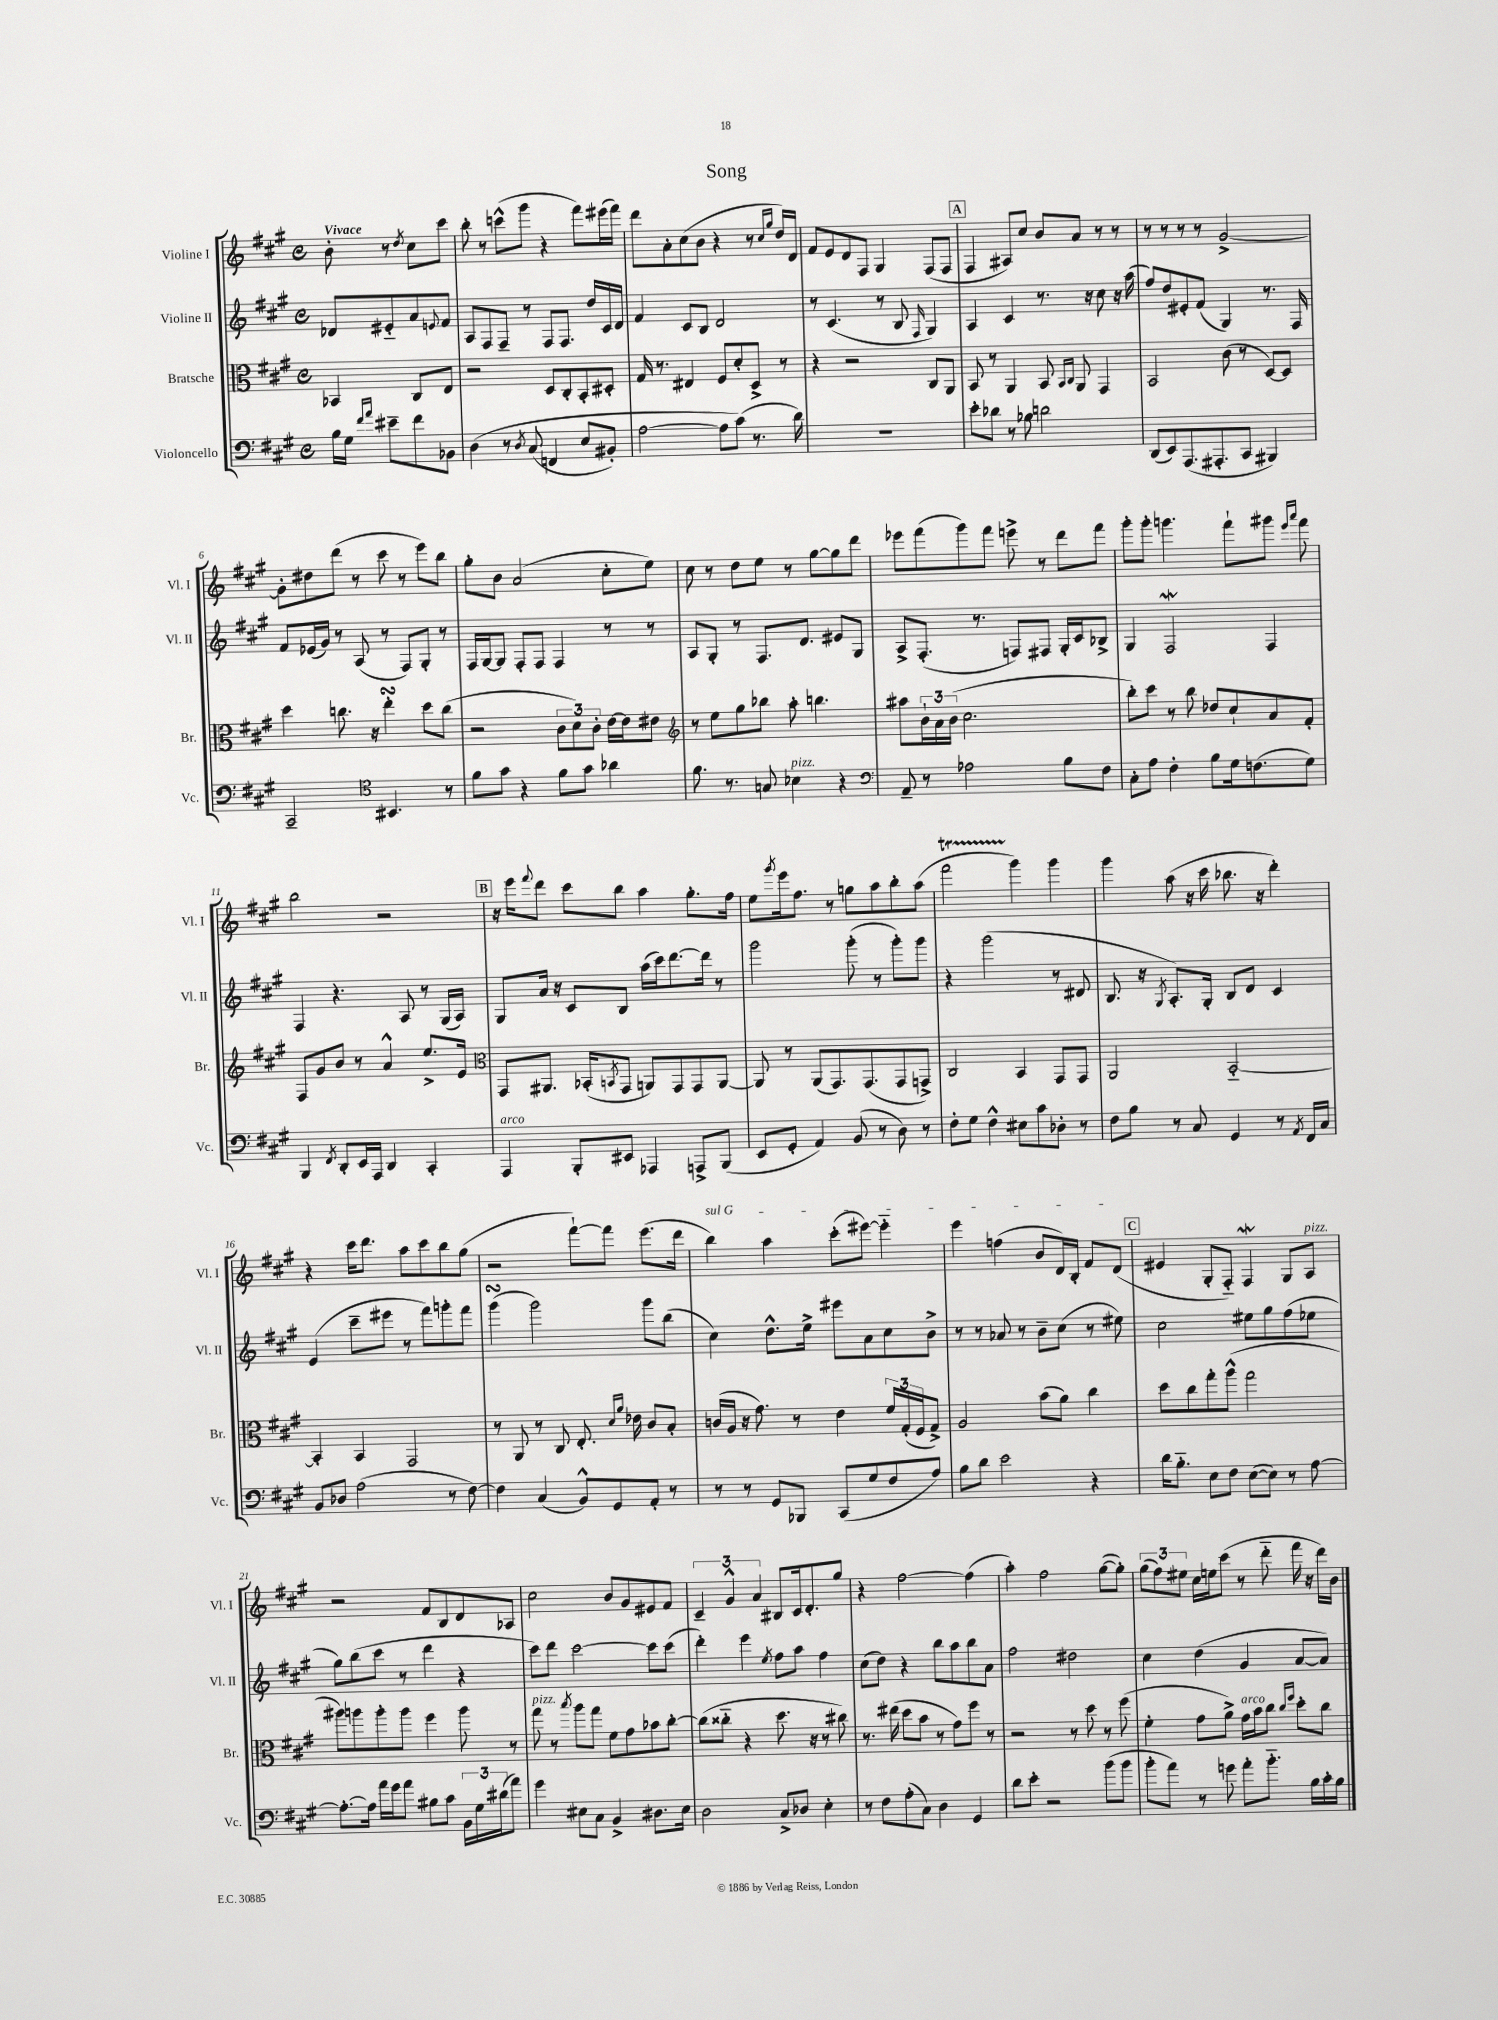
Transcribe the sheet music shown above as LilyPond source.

\header { title = "Song" }
<<
\new StaffGroup <<
\new Staff = "s0" \with { instrumentName = "Violine I" shortInstrumentName = "Vl. I" } {
    \clef treble \key a \major \defaultTimeSignature \time 4/4 \partial 2 \tempo "Vivace"
    b'8-. r8 \acciaccatura { d''8 } cis''8 cis'''8 |
    b''8-. r8 c'''8-^( gis'''8 r4 fis'''8) eis'''16( fis'''16) |
    d'''8 a'8-. cis''8( b'8 r4 r8 \grace { cis''16 gis''16 } d''16) d'16 |
    fis'8 e'8 d'8 fis8 gis4 fis8( fis8 |
    \mark \markup { \box "A" } fis4 ais8) cis''8 b'8 a'8 r8 r8 |
    r8 r8 r8 r8 gis'2~-> |
    gis'8-. dis''8 d'''8( r8 cis'''8 r8 e'''8) b''8 |
    gis''8-. b'8 a'2( cis''8-. e''8) |
    cis''8 r8 d''8 e''8 r8 gis''8~ gis''8 d'''8 |
    ees'''8 fis'''8( gis'''8) fis'''8 e'''8-> r8 d'''8 fis'''8 |
    gis'''8-. gis'''8-. g'''4. fis'''8-! gis'''8 \grace { e'''16 a'''16 } fis'''8 |
    b''2 r2 |
    \mark \markup { \box "B" } r16 e'''16 \appoggiatura { fis'''8 } d'''8 cis'''8 b''8 a''4 gis''8.-. fis''16 |
    e''8 \acciaccatura { gis'''8 } e'''16 fis''8. r8 g''8 a''8 b''8-. a''8( |
    fis'''2\startTrillSpan gis'''4\stopTrillSpan) gis'''4 |
    gis'''4 a''8( r16 cis'''16 bes''8. r16 d'''4-.) |
    r4 cis'''16 d'''8. a''8 cis'''8 b''8 gis''8( |
    r2 fis'''8~-!) fis'''8 e'''8.( d'''16 |
    \once \override TextSpanner.bound-details.left.text = \markup { \italic "sul G" } b''4\startTextSpan) a''4 cis'''8-.( eis'''8~) eis'''4-_ |
    e'''4 f''4( b'8 d'16) b16-. fis'8 d'8\stopTextSpan( |
    \mark \markup { \box "C" } eis'4 gis8-. fis8-_) fis4\mordent gis8 a8^\markup { \italic "pizz." } |
    r2 fis'8 b8 d'8 aes8 |
    cis''2 b'8 gis'8 eis'8 fis'8 |
    \tuplet 3/2 { cis'4-- gis'4-^ a'4 } bis8 cis'16 d'8.-. gis''8 |
    r4 fis''2~ fis''4( |
    a''4-.) fis''2 gis''8~( gis''8-.) |
    \tuplet 3/2 { gis''8( fis''8) eis''8 } cis''16 e''16 cis'''8( r8 d'''8-_ fis'''16 r16 d'''16) b'16 \bar "|." |
}
\new Staff = "s1" \with { instrumentName = "Violine II" shortInstrumentName = "Vl. II" } {
    \clef treble \key a \major \defaultTimeSignature \time 4/4 \partial 2
    des'8 eis'8-_ a'8 \appoggiatura { e'8 } fis'8 |
    a8 fis8 fis8-- r8 fis8 fis8. d''16 cis'16 d'16 |
    fis'4 cis'8 b8 d'2 |
    r8 cis'4.( r8 b8 \grace { fis16 } gis4) |
    \mark \markup { \box "A" } a4 cis'4 r8. r16 cis''8 r16 a''16( |
    fis''8) d''8 eis'8-. fis'8( gis4) r8. fis16 |
    fis'8 ees'16( gis'16) r8 a8( r8 fis8) gis8-. r8 |
    fis16 gis16~ gis8 fis8-. fis8 fis4 r8 r8 |
    a8 gis8-. r8 fis8. d'8. eis'8 gis8 |
    a8-> fis8.-.( r8. f8) fis8 gis16-. cis'16 bes8-> |
    gis4 fis2\mordent fis4 |
    fis4 r4. a8 r8 gis16( a16) |
    \mark \markup { \box "B" } gis8 a'16 r16 cis'8 b8 a''16( cis'''16) d'''8.~ d'''16 r8 |
    gis'''2 gis'''8-.( r8 gis'''8-.) gis'''8 |
    r4 gis'''2( r8 dis'8 |
    b8. r16 \acciaccatura { gis8 } a8.-.) gis16-. b8 d'8 cis'4 |
    e'4( cis'''8-- eis'''8 r8 fis'''8) g'''8-. fis'''8 |
    gis'''4\turn( gis'''2) gis'''8 b''8( |
    cis''4) d''8.-^ e''16-> eis'''8 a'8 cis''8 b'8-> |
    r8 r8 aes'8 r8 b'8-- cis''8( r8 eis''8) |
    \mark \markup { \box "C" } cis''2 eis''8 gis''8 fis''8( ees''8 |
    gis''8) b''8( cis'''8 r8 d'''4 r4 |
    cis'''8) d'''8 cis'''2~ cis'''8 cis'''8( |
    d'''4-.) e'''4 \acciaccatura { e''8 } fis''8 a''8 fis''4 |
    cis''8( d''8) r4 b''8 a''8 b''8 a'8 |
    fis''2 dis''2 |
    cis''4 d''4( gis'4 a'8~ a'8) \bar "|." |
}
\new Staff = "s2" \with { instrumentName = "Bratsche" shortInstrumentName = "Br." } {
    \clef alto \key a \major \defaultTimeSignature \time 4/4 \partial 2
    bes,4 cis8 e8 |
    r2 d8 cis8-. b,8-. dis8-. |
    gis16 r8. eis4 fis8 d'8-. d8-> r8 |
    r4 r2 cis8 a,8 |
    \mark \markup { \box "A" } b,8 r8 a,4 b,8 \grace { b,16 cis16 } a,8 gis,4 |
    b,2 cis'8( r8 d8~) d8 |
    d''4 c''8. r16 e''4-.\turn d''8 c''8( |
    r2 \tuplet 3/2 { cis'8 d'8) cis'8-. } e'16~ e'16 eis'8 |
    \clef treble r8 e''8 gis''8 bes''8 a''8-. b''4. |
    ais''8 \tuplet 3/2 { b'16-! a'16 b'16( } cis''2. |
    b''8-.) cis'''8 r8 b''8 des''8 cis''8-! a'8 fis'8-. |
    fis8 gis'8 b'8 r8 a'4-^ e''8.-> e'16 |
    \mark \markup { \box "B" } \clef alto gis,8 ais,8. bes,16-.( \acciaccatura { b,8 } gis,8 a,8) gis,8 gis,8 a,8~ |
    a,8 r8 a,8( gis,8.) gis,8.( gis,8 g,8->) |
    cis2 b,4 gis,8 gis,8 |
    a,2 b,2~-_ |
    b,4-. b,4 gis,2 |
    r8 a,8 r8 cis8 e8.-. \grace { d'16 a'16 } ees'16 cis'8 b8-. |
    c'16( a16 r16 gis'8.) r8 e'4 \tuplet 3/2 { fis'16 gis16-.( fis16 } gis8->) |
    a2 b'8( a'8) cis''4 |
    \mark \markup { \box "C" } d''8 cis''8 gis''8-. a''8-^( gis''2 |
    ais''8) a''8 a''8-. a''8 fis''4 a''8 r8 |
    gis''8^\markup { \italic "pizz." } r8 \acciaccatura { b''8 } a''8 gis''8 fis'8 gis'8 bes'8 cis''8~-. |
    cis''8( cisis''8-_ r4 d''8. r16 r8 cis''8) |
    r8. eis''16( d''8 b'8 r8 gis'8) fis''8 r8 |
    r2 r8 d''8 r8 fis''8( |
    fis'4-. gis'8 a'8->) gis'16^\markup { \italic "arco" } b'16 cis''8 \grace { cis''16 fis''16 } d''8-. cis''8 \bar "|." |
}
\new Staff = "s3" \with { instrumentName = "Violoncello" shortInstrumentName = "Vc." } {
    \clef bass \key a \major \defaultTimeSignature \time 4/4 \partial 2
    b16 gis16 \grace { fis'16 a'16 } eis'8-- fis'8 bes,8 |
    d4\( r8 \acciaccatura { d8 } cis8( f,4 e8 bis,8-.) |
    a2~ a8 cis'8(\) r8. d'16) |
    R1 |
    \mark \markup { \box "A" } e'8-. des'8 r8 bes8 d'2 |
    d,8( e,8) a,,8.( ais,,8.-. cis,8 bis,,4) |
    cis,2-- \clef tenor bis,4. r8 |
    fis'8 gis'8 r4 fis'8 gis'8 aes'4 |
    fis'8. r8. g8 bes4^\markup { \italic "pizz." } r4 |
    \clef bass a,8-- r8 aes2 b8 fis8 |
    cis8-. a8 fis4-. b8 gis16 f8.( gis8) |
    b,,4 \acciaccatura { fis,8 } d,8-. e,16 a,,16 d,4 cis,4-. |
    \mark \markup { \box "B" } a,,4^\markup { \italic "arco" } b,,8-. eis,8 aes,,4 a,,8-> b,,8( |
    e,8 gis,8-. a,4) b,8( r8 d8) r8 |
    fis8-. gis8 fis4-^ eis8 cis'8 des8-. r8 |
    fis8 b8 r8 cis8 gis,4 r8 \acciaccatura { a,8 } fis,16 cis16 |
    b,8 des8 a2( r8 fis8~) |
    fis4 cis4( b,8-^) gis,8 a,8-. r8 |
    r8 r8 gis,8 bes,,8 cis,8( gis8 fis8 a8) |
    b8 d'8 e'2 r4 |
    \mark \markup { \box "C" } d'16 b8.-_ e8 fis8 e8~( e8) r8 a8~ |
    a8.~-. a16 a'16 gis'16 a'8 bis8 cis'8 \tuplet 3/2 { b,16 gis16 dis'16( } a'8) |
    gis'4 eis8 cis8 b,4-> dis8. eis16 |
    d2 cis8-> des8 e4-. |
    r8 fis8 a8-.( cis8) d4 gis,4 |
    d'8 e'8-. r2 b'8( b'8 |
    b'8-. a'8) r8 g'8 a'8-. b'8.-_ b16 cis'16-. b16 \bar "|." |
}
>>
>>
